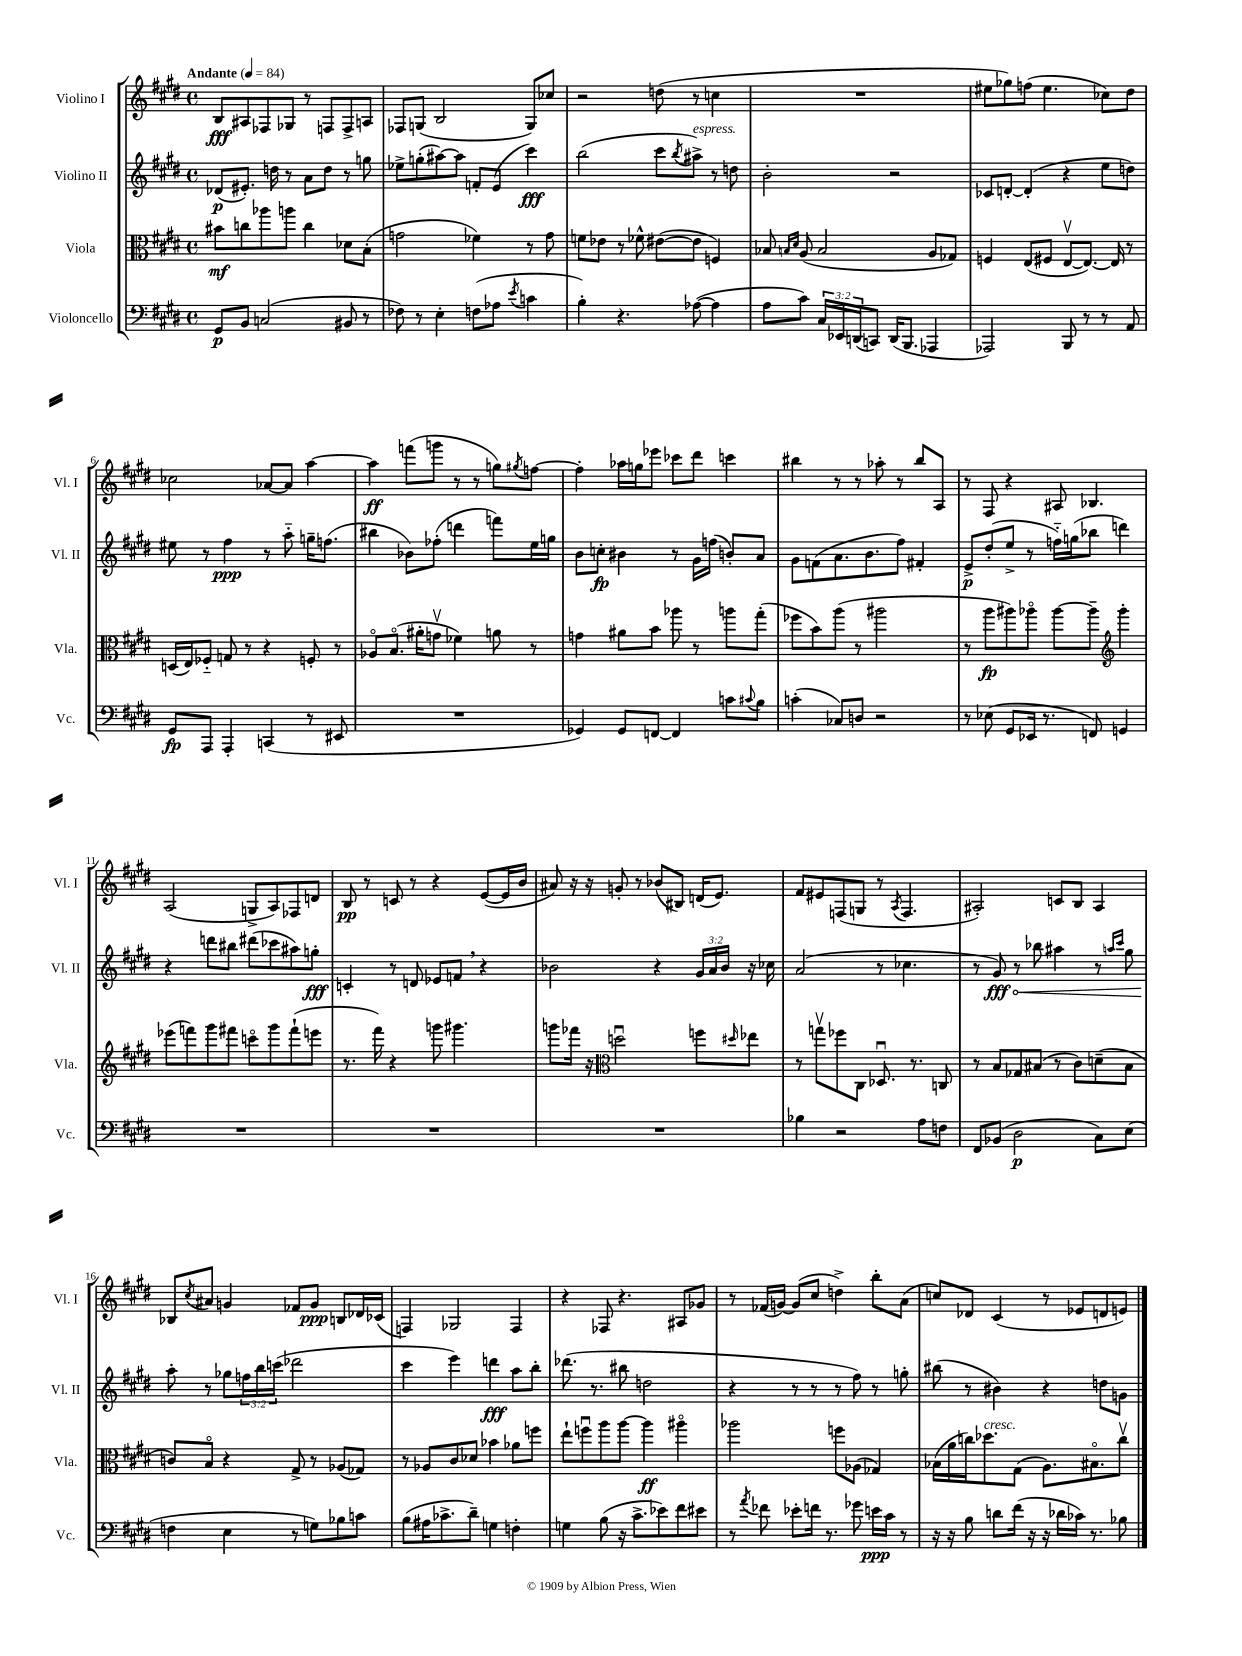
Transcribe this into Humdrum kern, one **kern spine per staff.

**kern	**kern	**kern	**kern
*staff4	*staff3	*staff2	*staff1
*clefF4	*clefC3	*clefG2	*clefG2
*k[f#c#g#d#]	*k[f#c#g#d#]	*k[f#c#g#d#]	*k[f#c#g#d#]
*M4/4	*M4/4	*M4/4	*M4/4
*met(c)	*met(c)	*met(c)	*met(c)
*MM84	*MM84	*MM84	*MM84
8GG#/L	8b#\L	(8d-/L	8B/L
8BB/J	8cc\	8.e#'/J)	8A#/
(2C/	8aa-\	.	8F-/
.	.	16dd\	.
.	8aa\J	8r	8G-/J
.	4cc\	8a\L	8r
.	.	8dd\J	8F/L
8BB#/	8d-\L	8r	8F^/
8r	(8B'\J	8gg\	8A/J
=	=	=	=
8F-\)	2g\	8ee-^\L	8F-/L
8r	.	(8gg'\	(8G/J
4E'\	.	[8aa#\)	2B/
.	.	8aa#\]J	.
(8F\L	4f-\)	8f'/L	.
8A-\J	.	(8e/J	.
8qe/	.	.	.
4c\	8r	4ccc#\)	8G/L)
.	8g\	.	8cc-/J
=	=	=	=
4B'\)	8f\L	(2bb\	2r
.	8e-\J	.	.
4.r	8r	.	.
.	8f-^^\	.	.
.	([8e#\L	8ccc#\L	(8dd\
.	.	8qbb/	.
([8A-\	8e#\]J	8aa#^\J)	8r
4A-\]	4F/)	8r	4cc\
.	.	8dd\	.
=	=	=	=
8A\L	8B-/	2b'\	1r
.	16qqB/LL	.	.
.	16qqd#/JJ	.	.
8c#\J)	(8A/	.	.
24C#/LL	2B/	.	.
24EE-/	.	.	.
(24DD/J	.	.	.
8CC/J)	.	.	.
(16DD/LK	.	2r	.
8.BBB/J	.	.	.
4AAA-/	8A/L	.	.
.	8G-/J)	.	.
=	=	=	=
2AAA-/)	4F/	8c-/L	8ee#\L
.	.	[8d'/J	8gg-\)
.	(8E/L	(4d'/]	(8ff\J
.	8F#/J	.	4.ee#\
8BBB/	[8Ev/L	4r	.
8r	8.E/_J)	.	.
8r	.	8ee\L	8cc-\L)
.	16E/]	.	.
8AA/	8r	8dd\J)	8dd#\J
=	=	=	=
8GG#/L	(16D/LL	8ee#\	2cc-\
.	16E/J)	.	.
8AAA/J	8F-'~/J	8r	.
4AAA'/	8G/	4ff#\	.
.	8r	.	.
(4CC/	4r	8r	[8a-/L
.	.	8aa'~\	8a-/]J
8r	8F'/	16gg~\LK	[4aa\
.	.	(8.ff\J	.
8EE#/	8r	.	.
=	=	=	=
1r	8A-o/L	4bb#\	4aa\]
.	(8.Bo/J	.	.
.	.	8b-\L)	(8fff\L
.	16a#'\LK	.	.
.	8gv\J	(8ff-'\J	8ggg\J
.	4f-\)	4ddd\	8r
.	.	.	8r
.	8a\	8fff\L)	8gg\L)
.	.	.	8qgg#/
.	8r	16ee\L	[8ff\J
.	.	16gg\JJ	.
=	=	=	=
4GG-/)	4g\	8b\L	4ff'\]
.	.	8cc'\J	.
8GG-/L	8a#\L	4b#\	16aa-\LL
.	.	.	16gg\J
[8FF/J	8b\J	.	8eee-\J
4FF/]	8aa-\	8r	8ccc-\L
.	8r	16g#\LL	8ddd#\J
.	.	(16ff\JJ	.
8c\L	8aa\L	8b'/L)	4ccc\
8qqc#/	.	.	.
8B\J	(8gg#'\J	8a/J	.
=	=	=	=
(4c'\	8ff-\L	8g#\L	4bb#\
.	8b\)	(8f\	.
8C-/L)	(8aa\J	8.a\	8r
8D/J	8r	.	8r
.	.	8.b\	.
2r	2aa#\	.	8aa-'\
.	.	8ff#\J)	8r
.	.	4f#'/	8bb#/L
.	.	.	8A/J
=	=	=	=
8r	8r	8e^/L	8r
(8E-\	8aa\L	(8dd#'/	8F#/
8GG#/L	8aa#\)	8ee^/J	4r
16EE-/Jk	8aa-o\J	8r	.
8.r	.	.	.
.	[8aa-\L	16ff'~\LL)	8A#/
.	.	(16gg\J	.
8FF/)	8aa-~\]J	8bb-\J	4.B-/
*	*clefG2	*	*
4GG/	4ggg#'\	4ddd\)	.
=	=	=	=
1r	(8eee-\L	4r	(2A/
.	8fff\)	.	.
.	8ggg#\	8ddd\L	.
.	8fff#\J	8bb#\J	.
.	8ccco\L	(8ddd#\L	8G^/L
.	8ggg#\	8ccc-\	8A/)
.	(8fff#`\	8aa#\)	8F-/
.	8eee\J	8gg'\J	8d/J
=	=	=	=
1r	8.r	4c'/	8B/
.	.	.	8r
.	16fff#\)	.	.
.	4r	8r	8c/
.	.	8d/	8r
.	8ggg\	8e-/L	4r
.	4.ggg#\	8f/J	.
.	.	4r	([8e/L
.	.	.	16e/]L
.	.	.	16b/JJ
=	=	=	=
1r	8ggg\L	2b-\	8a#/)
.	16fff-\Jk	.	16r
.	16r	.	16r
*	*clefC3	*	*
.	2ddu\	.	8g'/
.	.	.	8r
.	.	4r	(8b-/L
.	.	.	8B#/J)
.	8ff\L	24g#/LL	(16d/LK
.	.	24a/	.
.	.	.	8.e/J)
.	.	24b-/JJ	.
.	16qqdd#/	.	.
.	8ee-\J	16r	.
.	.	16cc-\	.
=	=	=	=
4B-\	8r	(2a/	8f#/L
.	8ggv\L	.	8e#/
2r	8ff-\	.	(8F/
.	8C#\J	.	8G/J
.	8.D-u/	8r	8r
.	.	.	8qA/
.	.	4.cc-\	4.F/
.	8.r	.	.
8A\L	.	.	.
8F\J	8C/	.	.
=	=	=	=
8FF#/L	8r	8r	2A#'/)
(8BB-/J	8B/L	8g#/)	.
2D#\	8G-/	8r	.
.	(8B#/J	8bb-\	.
.	8r	4aa#\	8c/L
.	8c#\L)	.	8B/J
8C#\L)	(8d~\	8r	4A#/
.	.	16qqaa/LL	.
.	.	16qqccc#/JJ	.
(8E\J	8B#\J	8gg#\	.
=	=	=	=
4F\	8c/L)	8aa'\	8B-/L
.	.	.	8qcc#/
.	8Bo/J	8r	8a#/J
4E\	4r	8gg-\L	4g/
.	.	24ff\L	.
.	.	24bb\	.
.	.	(24ccc\JJ	.
8r	8G#^/	2ddd-\	8f-/L
8G\L)	8r	.	8g/J
8B-\	(8A-/L	.	8B/L
8c\J	8G-/J)	.	16d-/L
.	.	.	(16c-/JJ
=	=	=	=
(8B\L	8r	4ccc#\	4F/)
16A#\K	8A-/L	.	.
8.c-^\	.	.	.
.	8c#/	4eee\)	2G-/
8d#~\J)	8d-/J	.	.
4G\	4b-\	4ddd\	.
4F'\	8a-\L	8aa\L	4F/
.	8ff\J	8bb'\J	.
=	=	=	=
4G\	8ee`\L	(8.ddd-\	4r
.	8ffu\	.	.
.	.	8.r	.
(8B\	8aa\	.	8F-/
16r	[8aa\J	8bb#\	4.r
8.c#^\L	.	.	.
.	4aa\]	2dd\	.
8e-\)	.	.	.
8f#\	4aa#o\	.	8A#/L
8e#\J	.	.	8g-/J
=	=	=	=
8r	2aa-\	4r	8r
8qa/	.	.	.
8f-\	.	.	(16f-/LL
.	.	.	[16g/JJ)
8e-'\L	.	8r	(8g/]L
16f\Jk	.	8r	8cc#/J
8.r	.	.	.
.	8ff\L	8r	4dd^\)
8g-\	(8A-\J	8ff#\)	.
16e\LL	4G-/)	8r	8bb'\L
16c#\JJ	.	.	.
8r	.	8gg'\	(8a\J
=	=	=	=
16r	(16B-\LL	(8bb#\	8cc/L)
16r	16a\	.	.
8B\	16cc\J)	8r	8d-/J
.	8.dd-\	.	.
8d\L	.	4b#\)	(4c#/
(16f#\Jk	(8G#\J	.	.
16r	.	.	.
16r	8.A\L)	4r	8r
16d-\LL	.	.	.
16c-\JJ)	.	.	8e-/L
8.r	8.B#o\	.	.
.	.	8dd\L	8d/
8B-\	8ccv\J	8g\J	8e/J)
==	==	==	==
*-	*-	*-	*-
